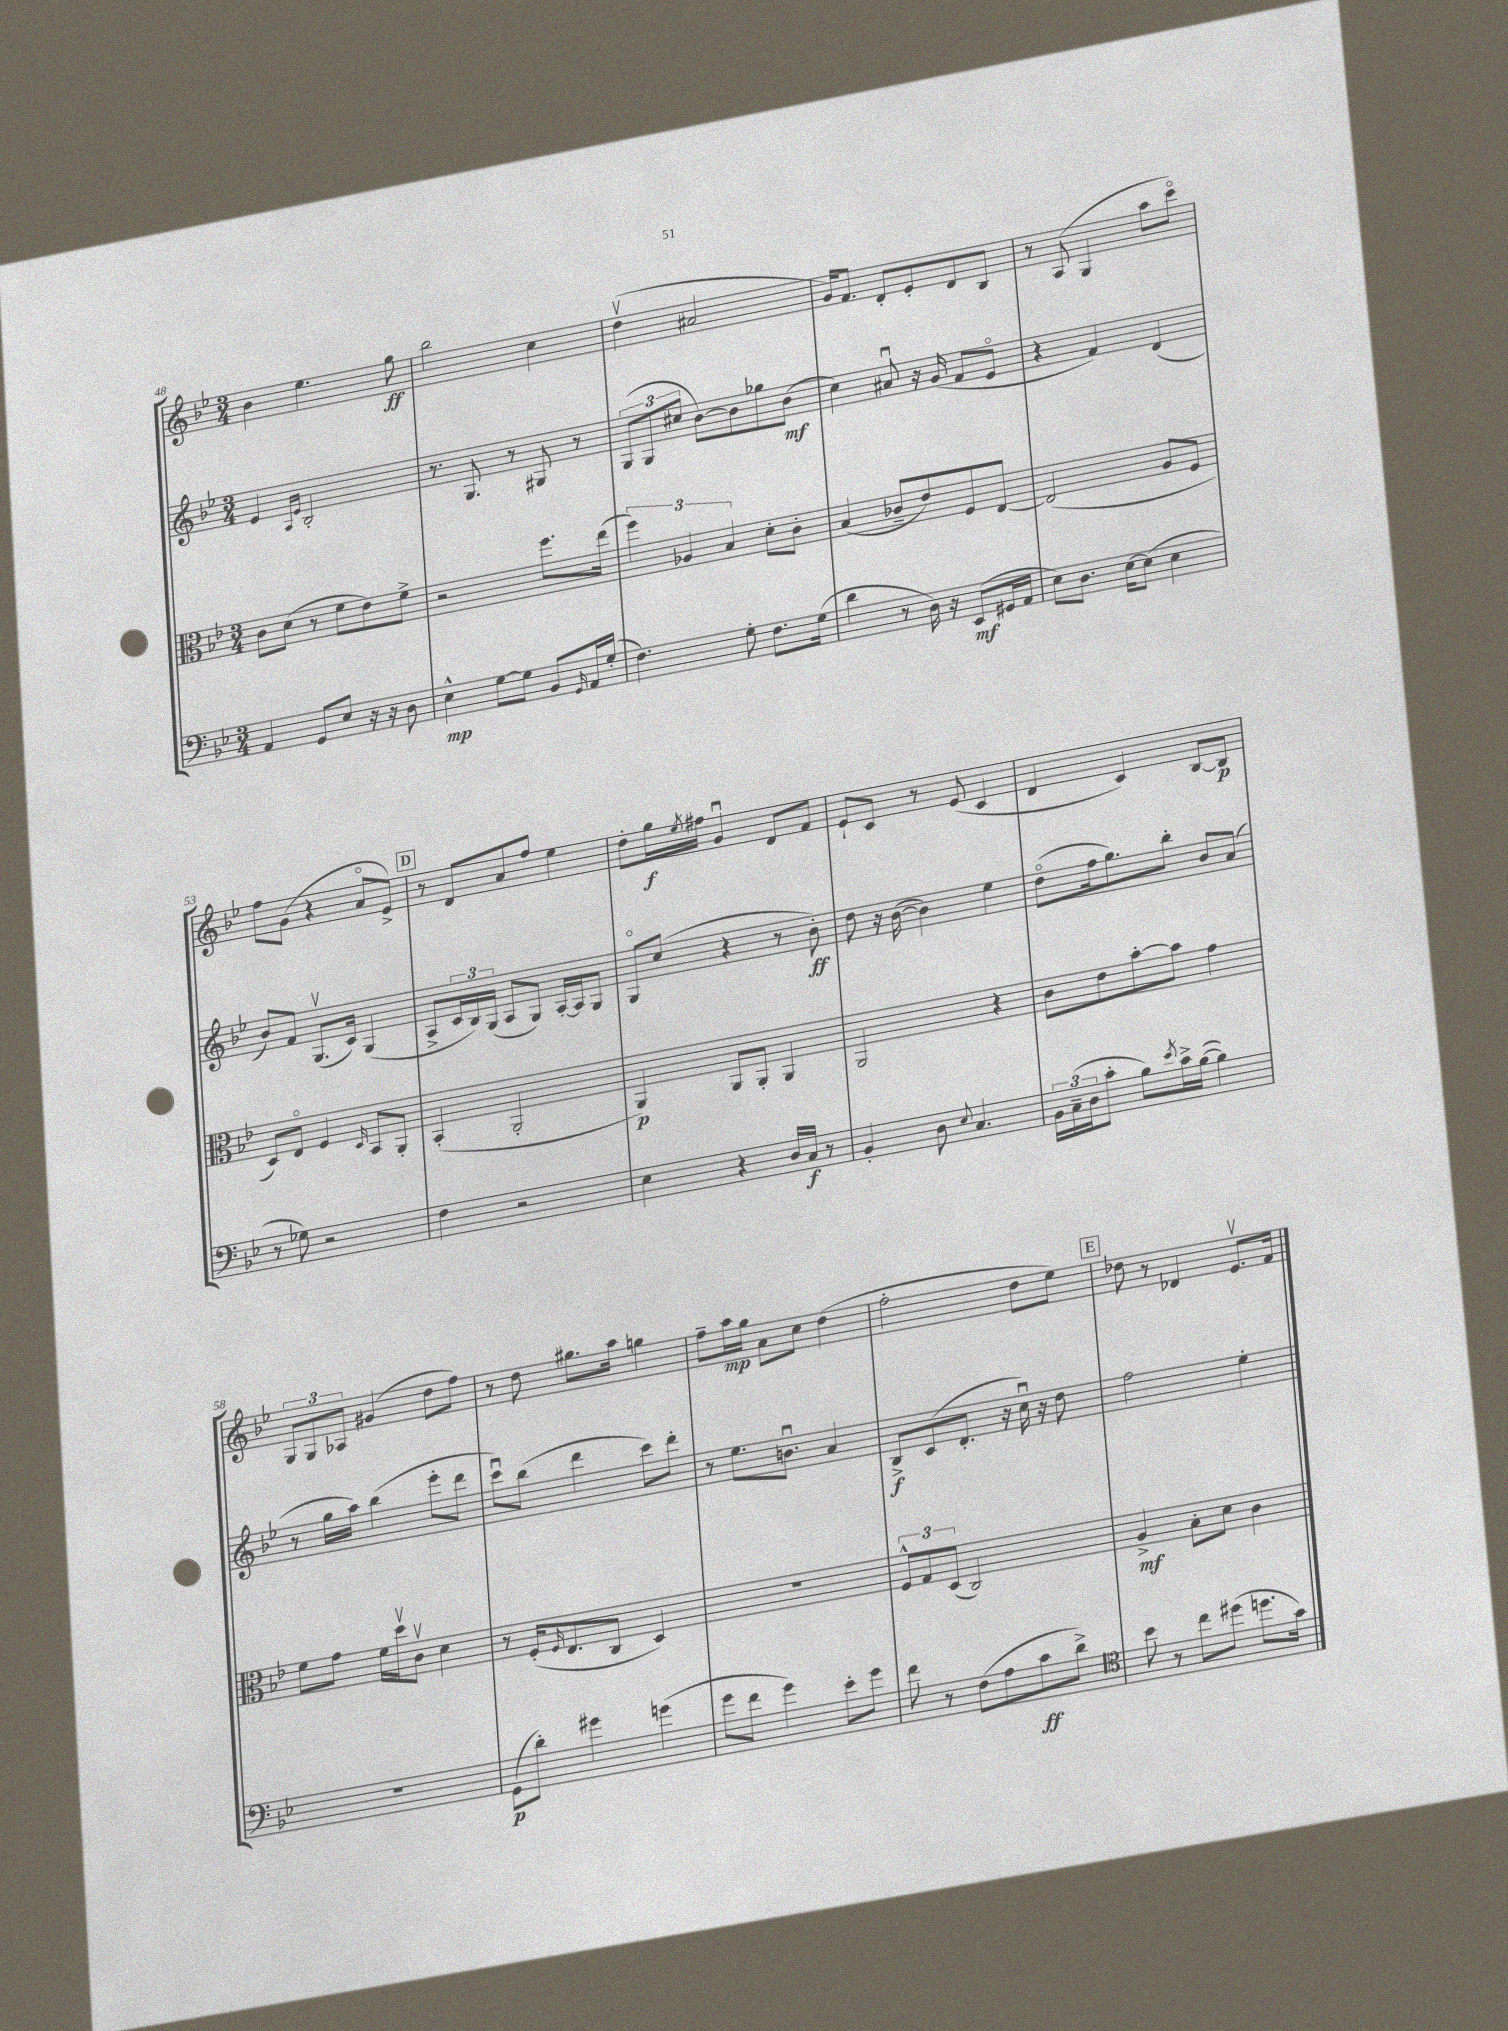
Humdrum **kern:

**kern	**dynam	**kern	**dynam	**kern	**dynam	**kern	**dynam
*part4	*part4	*part3	*part3	*part2	*part2	*part1	*part1
*staff4	*staff4	*staff3	*staff3	*staff2	*staff2	*staff1	*staff1
*clefF4	*	*clefC3	*	*clefG2	*	*clefG2	*
*k[b-e-]	*	*k[b-e-]	*	*k[b-e-]	*	*k[b-e-]	*
*M3/4	*	*M3/4	*	*M3/4	*	*M3/4	*
=48	=48	=48	=48	=48	=48	=48	=48
4AA/	.	8c\L	.	4e-/	.	4b-\	.
.	.	(8d\J	.	.	.	.	.
.	.	.	.	16qqA/LL	.	.	.
.	.	.	.	16qqe-/JJ	.	.	.
8GG/L	.	8r	.	2B-'/	.	4.ee-\	.
8E-/J	.	8f\L	.	.	.	.	.
16r	.	8e-\)	.	.	.	.	.
16r	.	.	.	.	.	.	.
8D\	.	8f^\J	.	.	.	8gg\	ff
=49	=49	=49	=49	=49	=49	=49	=49
4E-^^\	mp	2r	.	8.r	.	2bb-\	.
.	.	.	.	8.G/	.	.	.
[8G\L	.	.	.	.	.	.	.
8G\J]	.	.	.	8r	.	.	.
8BB-/L	.	8.ff\L	.	8G#X/	.	4cc\	.
16qqGG/	.	.	.	.	.	.	.
16AA/L	.	.	.	8r	.	.	.
(16G'/JJ	.	(16ee-\Jk	.	.	.	.	.
=50	=50	=50	=50	=50	=50	=50	=50
4.F\)	.	6ff\)	.	(12G/L	.	(4ddv\	.
.	.	.	.	12G/	.	.	.
.	.	6A-X/	.	12cc#X/J	.	.	.
.	.	.	.	[8b-\L)	.	2a#X/	.
.	.	6B-/	.	.	.	.	.
8G'\	.	.	.	8b-\]	.	.	.
8.F\L	.	8d'\L	.	8gg-X\	.	.	.
.	.	8c'\J	.	(8b-\J	mf	.	.
(16G\Jk	.	.	.	.	.	.	.
=51	=51	=51	=51	=51	=51	=51	=51
4d\	.	(4B-/	.	4cc\)	.	16g/KL)	.
.	.	.	.	.	.	8.f/J	.
8r	.	8c-X~/L	.	8a#Xu/	.	8d'/L	.
16D\)	.	8e-/)	.	16r	.	8e-'/	.
16r	.	.	.	(16g/	.	.	.
(8EE-/L	mf	8F/	.	8f/L	.	8d/	.
16GG#X/L	.	[8E-/J	.	8e-/J	.	8B-/J	.
16AA/JJ	.	.	.	.	.	.	.
=52	=52	=52	=52	=52	=52	=52	=52
8E-\L)	.	(2E-/]	.	4r	.	8r	.
8.D\J	.	.	.	.	.	(8A/	.
.	.	.	.	4f/)	.	4G/	.
[16E-\KL	.	.	.	.	.	.	.
(8E-\J]	.	.	.	.	.	.	.
4E-\	.	8A/L	.	(4d/	.	8aa\L	.
.	.	8F/J	.	.	.	8ccc\J)	.
!!LO:LB:g=z
=53	=53	=53	=53	=53	=53	=53	=53
8r	.	8D/L)	.	8b-/L)	.	8ff\L	.
8G-X\)	.	8E-/J	.	8f/J	.	(8g\J	.
2r	.	4F/	.	(8.Gv/L	.	4r	.
.	.	.	.	16c/Jk)	.	.	.
.	.	16qqD/	.	.	.	.	.
.	.	8BB-/L	.	(4G/	.	8a/L	.
.	.	8AA'/J	.	.	.	8e-^/J)	.
!!LO:REH:place=s1:t=D
=54	=54	=54	=54	=54	=54	=54	=54
4F\	.	(4BB-'/	.	8A^/L	.	8r	.
.	.	.	.	24c/L	.	8d/L	.
.	.	.	.	24B-/)	.	.	.
.	.	.	.	(24G/JJ	.	.	.
2r	.	2AA'/	.	8A/L	.	8a/	.
.	.	.	.	8G/J)	.	8ff/J	.
.	.	.	.	[16A'/LL	.	4ee-\	.
.	.	.	.	16A/J]	.	.	.
.	.	.	.	8G/J	.	.	.
=55	=55	=55	=55	=55	=55	=55	=55
4E-\	.	4AA/)	p	8G/L	.	8dd'\L	.
.	.	.	.	(8cc/J	.	16gg\L	f
.	.	.	.	.	.	8qee-/	.
.	.	.	.	.	.	16ff#X\JJ	.
4r	.	8AA/L	.	4r	.	4gu/	.
.	.	8AA'/J	.	.	.	.	.
16D/LL	.	4AA/	.	8r	.	8d/L	.
16C/JJ	f	.	.	.	.	.	.
8r	.	.	.	8b-'\)	ff	8f/J	.
=56	=56	=56	=56	=56	=56	=56	=56
4BB-'/	.	2AA/	.	8dd\	.	8e-`/L	.
.	.	.	.	16r	.	8c/J	.
.	.	.	.	([16b-\	.	.	.
8D\	.	.	.	4b-\])	.	8r	.
8qqE-/	.	.	.	.	.	.	.
4.C/	.	.	.	.	.	(8e-/	.
.	.	4r	.	4ee-\	.	4c/	.
=57	=57	=57	=57	=57	=57	=57	=57
24BB-\LL	.	8c\L	.	(8dd\L	.	4d/	.
(24C~\	.	.	.	.	.	.	.
24D\J	.	.	.	.	.	.	.
8c'\J	.	8e-\	.	16ff\k	.	.	.
.	.	.	.	8.gg\)	.	.	.
8B-\L)	.	[8b-'\	.	.	.	4c/)	.
8qe-/	.	.	.	.	.	.	.
16c^\L	.	8b-\J]	.	8bb-'\J	.	.	.
([16B-\JJ	.	.	.	.	.	.	.
4B-\])	.	4g\	.	8b-/L	.	[8B-/L	.
.	.	.	.	(8a/J	.	8B-/J]	p
!!LO:LB:g=z
=58	=58	=58	=58	=58	=58	=58	=58
2.r	.	8f\L	.	8r	.	12G/L	.
.	.	.	.	.	.	12G/	.
.	.	8g\J	.	16gg\LL	.	.	.
.	.	.	.	.	.	12A-X/J	.
.	.	.	.	16aa\JJ)	.	.	.
.	.	16f\LL	.	(4bb-\	.	(4g#X/	.
.	.	16ddv\J	.	.	.	.	.
.	.	8cv\J	.	.	.	.	.
.	.	4d\	.	8eee-'\L	.	8dd\L	.
.	.	.	.	8ddd\J	.	8ff\J)	.
=59	=59	=59	=59	=59	=59	=59	=59
(8GG\L	p	8r	.	8cccu\L)	.	8r	.
8d'\J)	.	(16F'/KL	.	(8bb-\J	.	8dd\	.
.	.	16qqF/	.	.	.	.	.
.	.	8.E-/	.	.	.	.	.
4g#X\	.	.	.	4ddd\	.	8.gg#X\L	.
.	.	8C/J	.	.	.	.	.
.	.	.	.	.	.	16aa\Jk	.
(4gn\	.	4D/)	.	8ccc\L)	.	4ggn\	.
.	.	.	.	8ddd'\J	.	.	.
=60	=60	=60	=60	=60	=60	=60	=60
8g\L	.	2.r	.	8r	.	8ff~\L	.
8f\J	.	.	.	8.ee-\L	.	16aa\L	mp
.	.	.	.	.	.	16gg\JJ	.
4g\)	.	.	.	.	.	8a\L	.
.	.	.	.	8.bnu\J	.	.	.
.	.	.	.	.	.	8cc\J	.
8e-'\L	.	.	.	4a/	.	(4dd\	.
8g\J	.	.	.	.	.	.	.
=61	=61	=61	=61	=61	=61	=61	=61
8f\	.	12F^^/L	.	8B-^/L	f	2ff'\	.
.	.	12G/	.	.	.	.	.
8r	.	.	.	(8c/	.	.	.
.	.	(12D/J	.	.	.	.	.
(8F\L	.	2C/)	.	8.d'/J	.	.	.
8A\	.	.	.	.	.	.	.
.	.	.	.	16r	.	.	.
8c\	ff	.	.	16ccu\)	.	8dd\L	.
.	.	.	.	16r	.	.	.
8d^\J)	.	.	.	8dd\	.	8ee-\J)	.
!!LO:REH:place=s1:t=E
=62	=62	=62	=62	=62	=62	=62	=62
*clefC4	*	*	*	*	*	*	*
8b-\	.	4A^/	mf	2ff\	.	8dd-X\	.
8r	.	.	.	.	.	8r	.
8cc\L	.	8B-'\L	.	.	.	4d-X/	.
(8dd#X\J	.	8d\J	.	.	.	.	.
8.ddn\L	.	4c\	.	4ee-'\	.	8.e-v/L	.
16g\Jk)	.	.	.	.	.	16f/Jk	.
==	==	==	==	==	==	==	==
*-	*-	*-	*-	*-	*-	*-	*-
